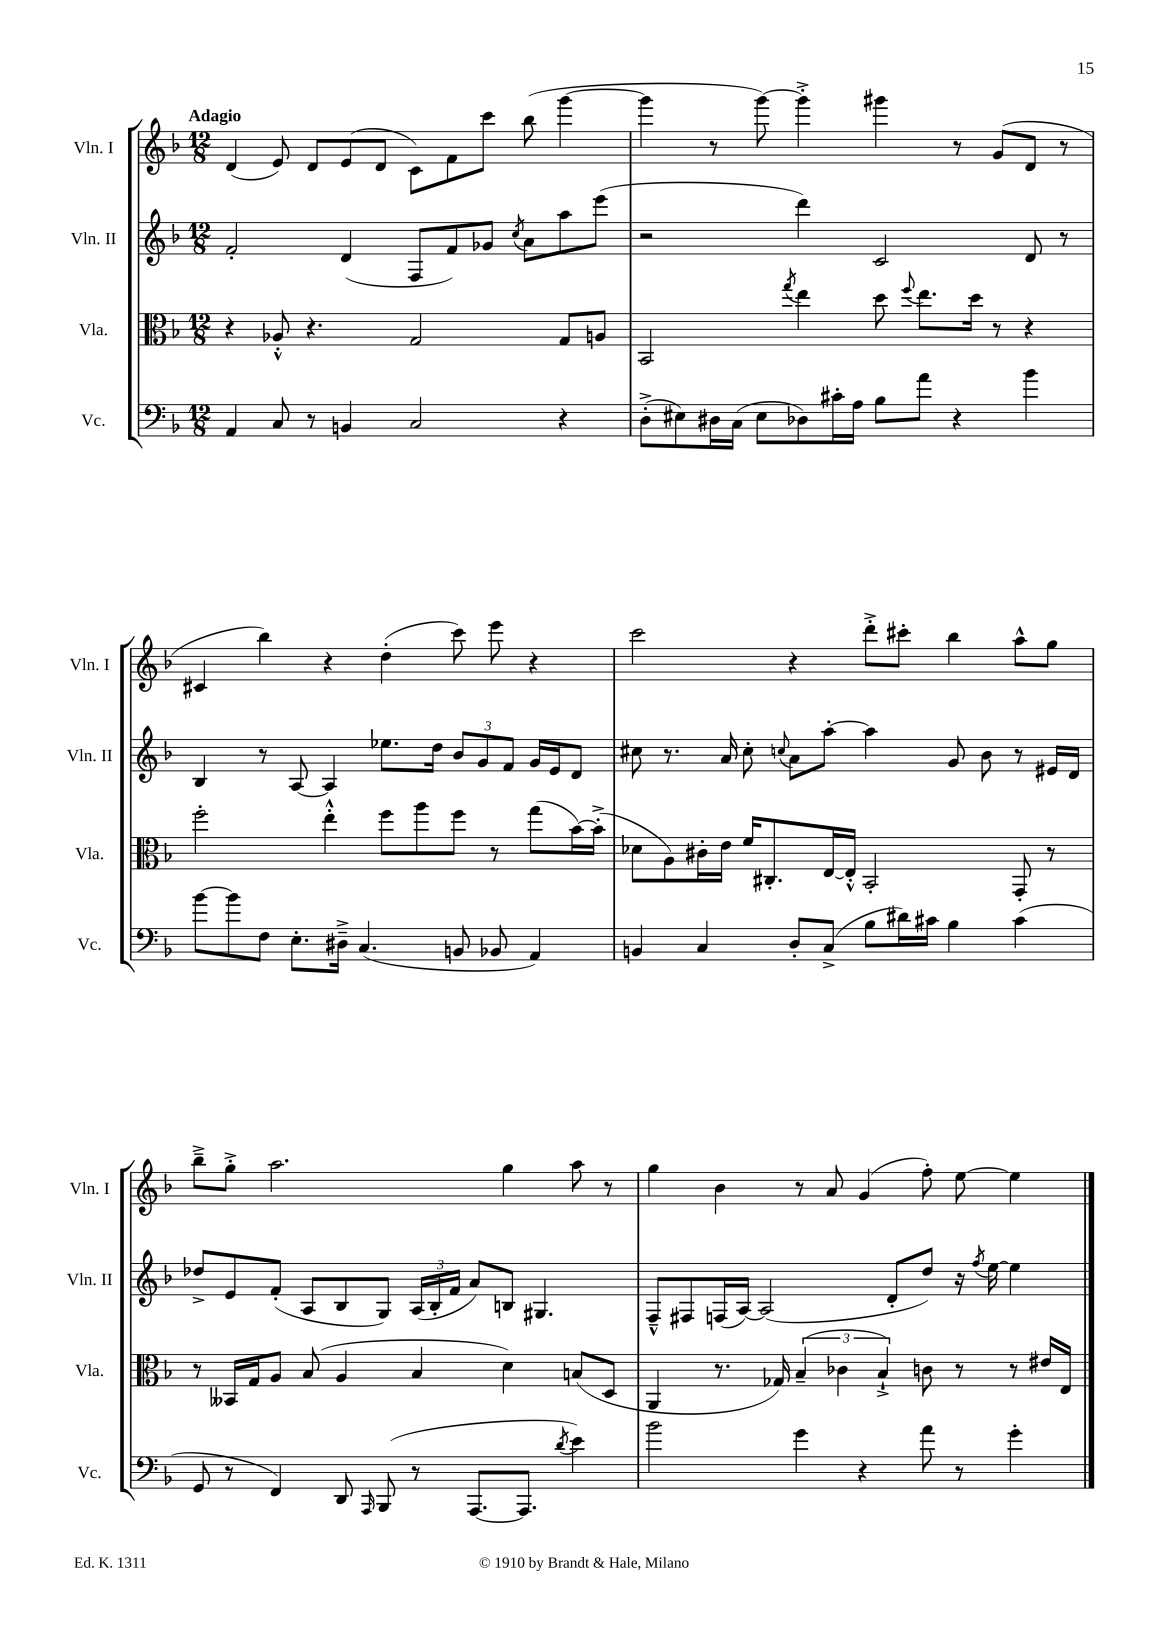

**kern	**kern	**kern	**kern
*staff4	*staff3	*staff2	*staff1
*clefF4	*clefC3	*clefG2	*clefG2
*k[b-]	*k[b-]	*k[b-]	*k[b-]
*M12/8	*M12/8	*M12/8	*M12/8
4AA	4r	2f'	(4d
8C	8A-'^^	.	8e)
8r	4.r	.	8d
4BB	.	(4d	(8e
.	.	.	8d
2C	2G	8F	8c)
.	.	8f)	8f
.	.	8g-	8ccc
.	.	8qcc	.
.	.	8a	(8bb-
4r	8G	8aa	[4ggg
.	8A	(8eee	.
=	=	=	=
(8D'^	2BB-	2r	4ggg]
8E#)	.	.	.
16D#	.	.	8r
(16C	.	.	.
8E#	.	.	[8ggg)
.	8qgg	.	.
8D-)	4ee	4ddd)	4ggg'^]
16c#'	.	.	.
16A	.	.	.
8B-	8dd	2c	4ggg#
.	8qqff	.	.
8a	8.ee	.	.
4r	.	.	8r
.	16dd	.	.
.	8r	.	(8g
4b-	4r	8d	8d
.	.	8r	8r
=	=	=	=
[8b-	2ff'	4B-	4c#
8b-]	.	.	.
8F	.	8r	4bb-)
8.E'	.	[8A	.
.	4ee'^^	4A]	4r
16D#~^	.	.	.
(4.C	.	.	.
.	8ff	8.ee-	(4dd'
.	8aa	.	.
.	.	16dd	.
8BB	8ff	12b-	8ccc)
.	.	12g	.
8BB-	8r	.	8eee
.	.	12f	.
4AA)	(8gg	16g	4r
.	.	16e	.
.	[16b-)	8d	.
.	(16b-'^]	.	.
=	=	=	=
4BB	8d-	8cc#	2ccc
.	8A)	8.r	.
4C	16c#'	.	.
.	16e	16a	.
.	16f	8cc#'	.
.	8.C#'	.	.
.	.	8qqcc	.
8D'	.	8a	4r
(8C^	[16E	[8aa'	.
.	16E'^^]	.	.
8B-	2BB-'	4aa]	8ddd'^
16d#)	.	.	8ccc#'
16c#	.	.	.
4B-	.	8g	4bb-
.	.	8b-	.
(4c#	8GG'	8r	8aa^^
.	8r	16e#	8gg
.	.	16d	.
=	=	=	=
8GG	8r	8dd-^	8bb-~^
8r	16BB--	8e	8gg'^
.	16G	.	.
4FF)	8A	(8f'	2.aa
.	(8B-	8A	.
8DD	4A	8B-	.
16qqAAA	.	.	.
(8BBB-	.	8G)	.
8r	4B-	(24A	.
.	.	24B-'	.
.	.	24f	.
[8.AAA	.	8a)	.
.	4d)	8B	4gg
8.AAA]	.	.	.
.	.	4.G#	.
8qd	.	.	.
4e)	(8B	.	8aa
.	8D	.	8r
=	=	=	=
2b-	4AA	8F~^^	4gg
.	.	8F#	.
.	8.r	(16F	4b-
.	.	[16A)	.
.	.	(2A]	.
.	16G-)	.	.
4g	(6B-~	.	8r
.	.	.	8a
.	6c-	.	.
4r	.	.	(4g
.	6B-`^)	.	.
.	.	8d'	.
8a	8c	8dd)	8ff')
8r	8r	16r	[8ee
.	.	8qff	.
.	.	[16ee	.
4g'	8r	4ee]	4ee]
.	16e#	.	.
.	16E	.	.
==	==	==	==
*-	*-	*-	*-
